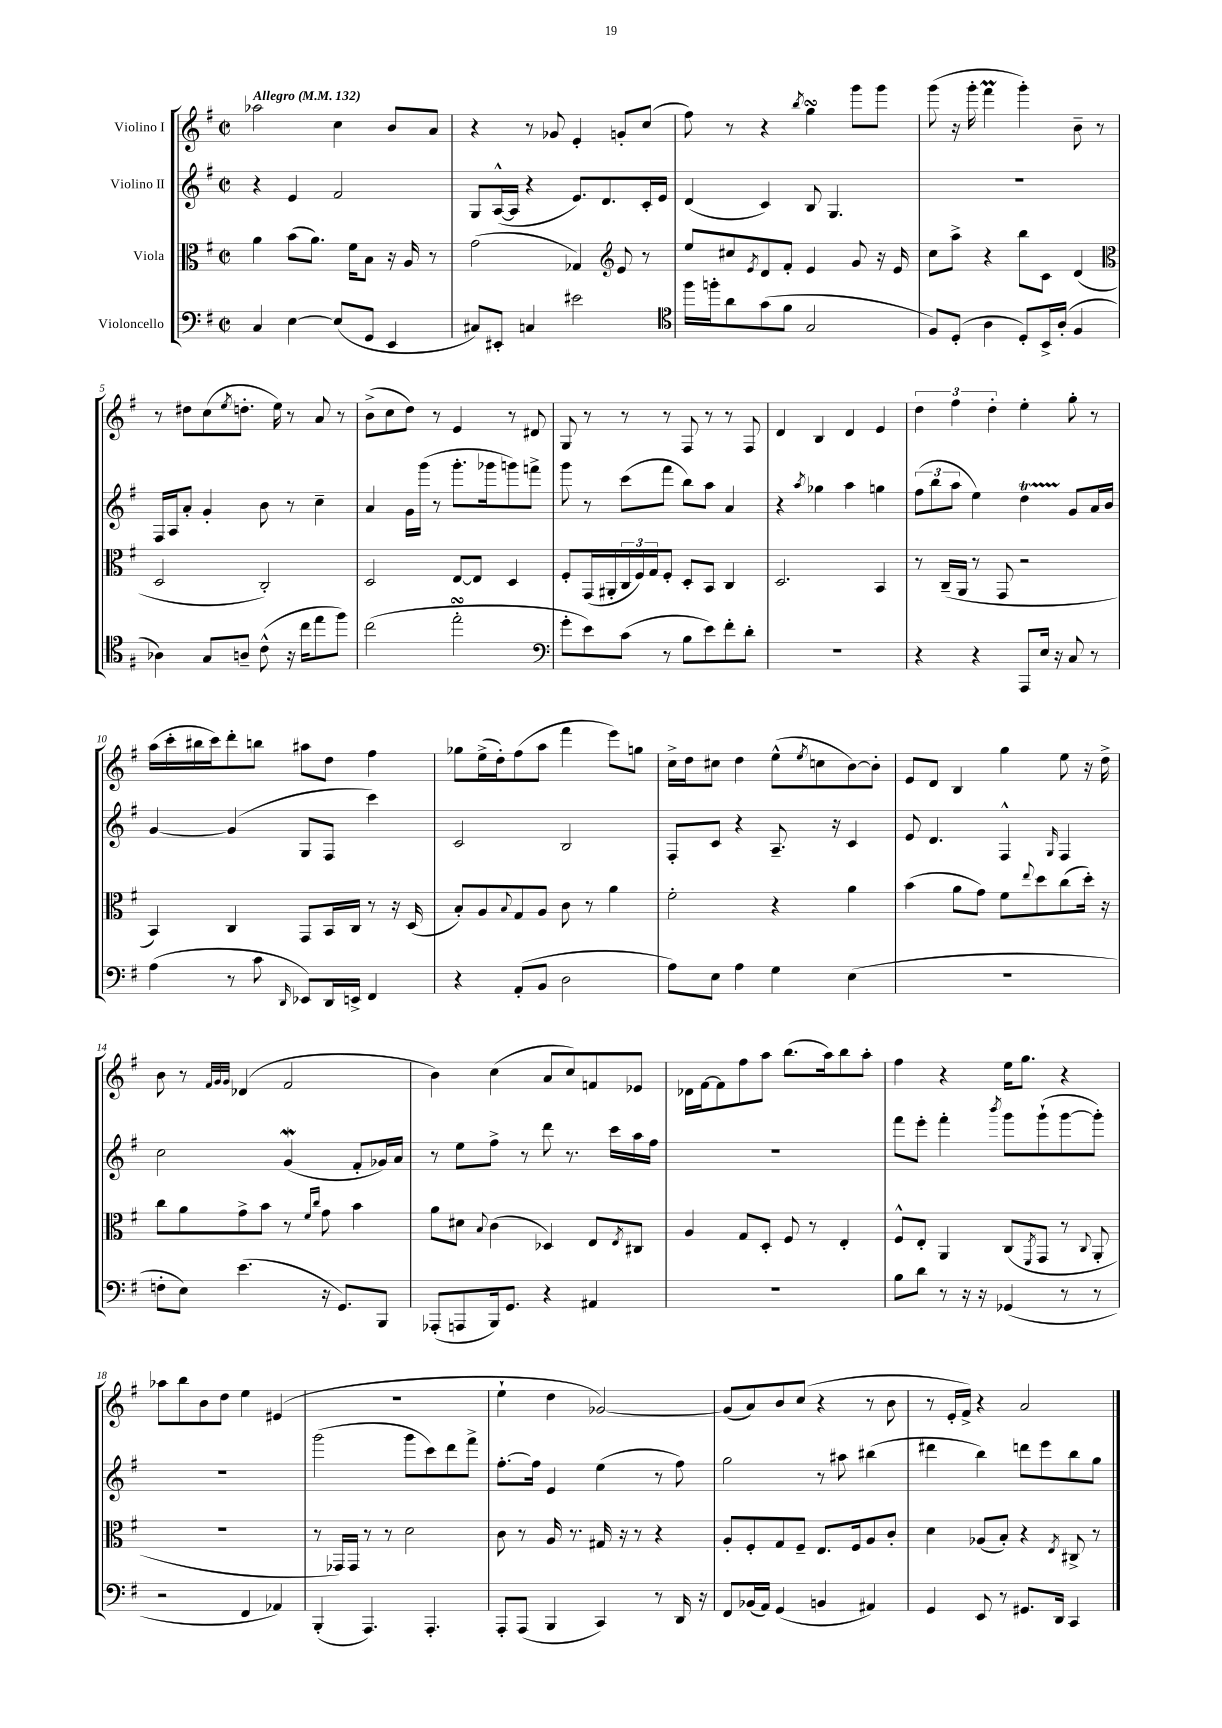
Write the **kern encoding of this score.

**kern	**kern	**kern	**kern
*staff4	*staff3	*staff2	*staff1
*clefF4	*clefC3	*clefG2	*clefG2
*k[f#]	*k[f#]	*k[f#]	*k[f#]
*M2/2	*M2/2	*M2/2	*M2/2
*met(c|)	*met(c|)	*met(c|)	*met(c|)
*MM132	*MM132	*MM132	*MM132
4C	4a	4r	2aa-
[4E	(8b	4e	.
.	8.a)	.	.
(8E]	.	2f#	4cc
.	16f#	.	.
8GG	8B	.	.
4EE	16r	.	8b
.	16A	.	.
.	8r	.	8a
=	=	=	=
8C#)	(2g	8G	4r
8EE#'	.	([16A^^	.
.	.	16A]	.
4C	.	4r	8r
.	.	.	8g-
2e#	4G-)	8.e)	4e'
.	.	8.d	.
*	*clefG2	*	*
.	8e	.	8g'
.	8r	16c'	(8cc
.	.	16e	.
=	=	=	=
*clefC4	*	*	*
16ff#	8ee	(4d	8ff#)
16ff'	.	.	.
8a	8cc#	.	8r
.	8qe	.	.
(8g	8d	4c)	4r
8f#	8f#'	.	.
.	.	.	8qbb
2G	4e	8B	4gg
.	.	4.G	.
.	8g	.	8ggg
.	16r	.	8ggg
.	16e	.	.
=	=	=	=
8F#)	8cc	1r	(8ggg
(8D'	8aa^	.	16r
.	.	.	16ggg'
4A	4r	.	4fff#
8D')	8bb	.	4ggg')
16BB^	8c	.	.
(16A'	.	.	.
4F#	(4d	.	8b~
.	.	.	8r
=	=	=	=
*	*clefC3	*	*
4A-)	2D	16F#	8r
.	.	16A	.
.	.	8a'	8dd#
8G	.	4g'	(8cc
.	.	.	8qee
8A~	.	.	8.dd'
(8c^^	2C')	8b	.
.	.	.	16ee)
16r	.	8r	8r
16cc	.	.	.
8ee	.	4cc~	8a
8ff#)	.	.	8r
=	=	=	=
(2cc	2D	4a	(8b^
.	.	.	8cc
.	.	16g	8dd)
.	.	(16ggg	.
.	.	8r	8r
2ee'	[8E	8.ggg'	4e
.	8E]	.	.
.	.	16ggg-	.
.	4D	8ggg)	8r
.	.	8fff^	8d#
=	=	=	=
*clefF4	*	*	*
8g'	8F#'	8ggg	8G
8e)	(16GG	8r	8r
.	16AA#'	.	.
(8c	24C	(8ccc	8r
.	24F#)	.	.
.	24G	.	.
8r	8F#'	8fff#	8r
8B	8D'	8bb)	8F#
8e)	8BB	8aa	8r
8f#'	4C	4a	8r
8d'	.	.	8F#
=	=	=	=
1r	2.D	4r	4d
.	.	8qaa	.
.	.	4gg-	4B
.	.	4aa	4d
.	4BB	4gg	4e
=	=	=	=
4r	8r	(12ff#	6dd
.	.	12bb	.
.	(16C~	.	.
.	.	12aa	6ff#
.	16AA	.	.
4r	8r	4ee)	.
.	.	.	6dd'
.	8GG	.	.
8AAA	2r	4dd	4ee'
16E	.	.	.
16r	.	.	.
8C	.	8g	8gg'
8r	.	16a	8r
.	.	16b	.
=	=	=	=
(4A	4BB)	[4g	(16aa
.	.	.	16ccc'
.	.	.	16bb#
.	.	.	16ccc)
8r	4C	(4g]	8ddd'
8c	.	.	8bb
16qqDD	.	.	.
8EE-)	8GG	8G	8aa#
16DD	16BB	8F#	8dd
16EE^	16C	.	.
4FF#	8r	4ccc)	4ff#
.	16r	.	.
.	(16D	.	.
=	=	=	=
4r	8B')	2c	8gg-
.	8A	.	(16ee^
.	.	.	16dd')
.	8qqB	.	.
(8AA'	8G	.	(8ff#
8BB	8A	.	8aa
2D	8c	2B	4fff#
.	8r	.	.
.	4a	.	8eee)
.	.	.	8gg
=	=	=	=
8A)	2f#'	8F#'	16cc^
.	.	.	16dd
8E	.	8c	8cc#
4A	.	4r	4dd
4G	4r	8.A~	(8ee^^
.	.	.	8qee
.	.	.	8cc
.	.	16r	.
(4E	4a	4c	[8b)
.	.	.	8b']
=	=	=	=
1r	(4b	8e	8e
.	.	4.d	8d
.	8a	.	4B
.	8g)	.	.
.	8f#	4F#^^	4gg
.	8qqee	.	.
.	8dd	.	.
.	.	16qqG	.
.	(8cc	4F#	8ee
.	16dd')	.	16r
.	16r	.	16dd^
=	=	=	=
8F'	8cc	2cc	8b
8E)	8a	.	8r
.	.	.	32qqf#
.	.	.	32qqg
.	.	.	32qqg
(4.e	8g^	.	(4d-
.	8b	.	.
.	8r	(4g	2f#
.	16qqf#	.	.
.	16qqcc	.	.
16r	8g	.	.
8.GG)	.	.	.
.	4b	8f#'	.
8BBB	.	16g-)	.
.	.	16a	.
=	=	=	=
(8AAA-'	8a	8r	4b)
8AAA	8d#	8ee	.
.	8qqB	.	.
16BBB)	(4c	8ff#^	(4cc
8.GG	.	.	.
.	.	8r	.
4r	4D-)	8ddd	8a
.	.	8.r	8cc)
4AA#	8E	.	8f
.	.	16ccc	.
.	8qE	.	.
.	8C#	16aa	8e-
.	.	16ff#	.
=	=	=	=
1r	4A	1r	16d-
.	.	.	[16f#
.	.	.	8f#]
.	8G	.	8ff#
.	8D'	.	8aa
.	8F#	.	(8.bb
.	8r	.	.
.	.	.	16aa)
.	4E'	.	8bb
.	.	.	8aa'
=	=	=	=
8B	8F#^^	8fff#	4ff#
8d	8E'	8eee'	.
8r	4AA	4fff#'	4r
16r	.	.	.
16r	.	.	.
.	.	8qbbb	.
(4GG-	(8C	8ggg	16ee
.	.	.	8.gg
.	8qFF#	.	.
.	8GG	(8ggg`	.
8r	8r	[8ggg	4r
.	8qqC	.	.
8r	8AA'	8ggg'])	.
=	=	=	=
2r	1r	1r	8aa-
.	.	.	8bb
.	.	.	8b
.	.	.	8dd
4FF#	.	.	4ee
4AA-)	.	.	(4e#
=	=	=	=
(4BBB'	8r	(2ggg	1r
.	16GG-)	.	.
.	16GG-	.	.
4.AAA)	8r	.	.
.	8r	.	.
.	2d	8ggg	.
4.AAA'	.	8ccc)	.
.	.	8ddd	.
.	.	8fff#^	.
=	=	=	=
8AAA'	8c	[8.ff#'	4ee`
(8AAA	8r	.	.
.	.	16ff#]	.
4BBB	16A	4e	4dd
.	8.r	.	.
4CC)	16G#	(4ee	[2g-)
.	16r	.	.
.	8r	.	.
8r	4r	8r	.
16DD	.	8ff#)	.
16r	.	.	.
=	=	=	=
8FF#	8A'	2gg	(8g-]
(16BB-	8F#'	.	8a)
16AA)	.	.	.
(4GG	8G	.	8b
.	8F#~	.	(8cc
4BB	8.E	8r	4r
.	.	8aa#	.
.	16F#	.	.
4AA#)	8A	(4bb#	8r
.	8c'	.	8b
=	=	=	=
4GG	4d	4ddd#	8r
.	.	.	16e'
.	.	.	16f#^)
8EE	(8A-	4bb)	4r
8r	8B')	.	.
8.GG#	4r	8ddd	2a
.	.	8eee	.
16DD	.	.	.
.	8qE	.	.
4CC	8C#^	8bb	.
.	8r	8gg	.
==	==	==	==
*-	*-	*-	*-
